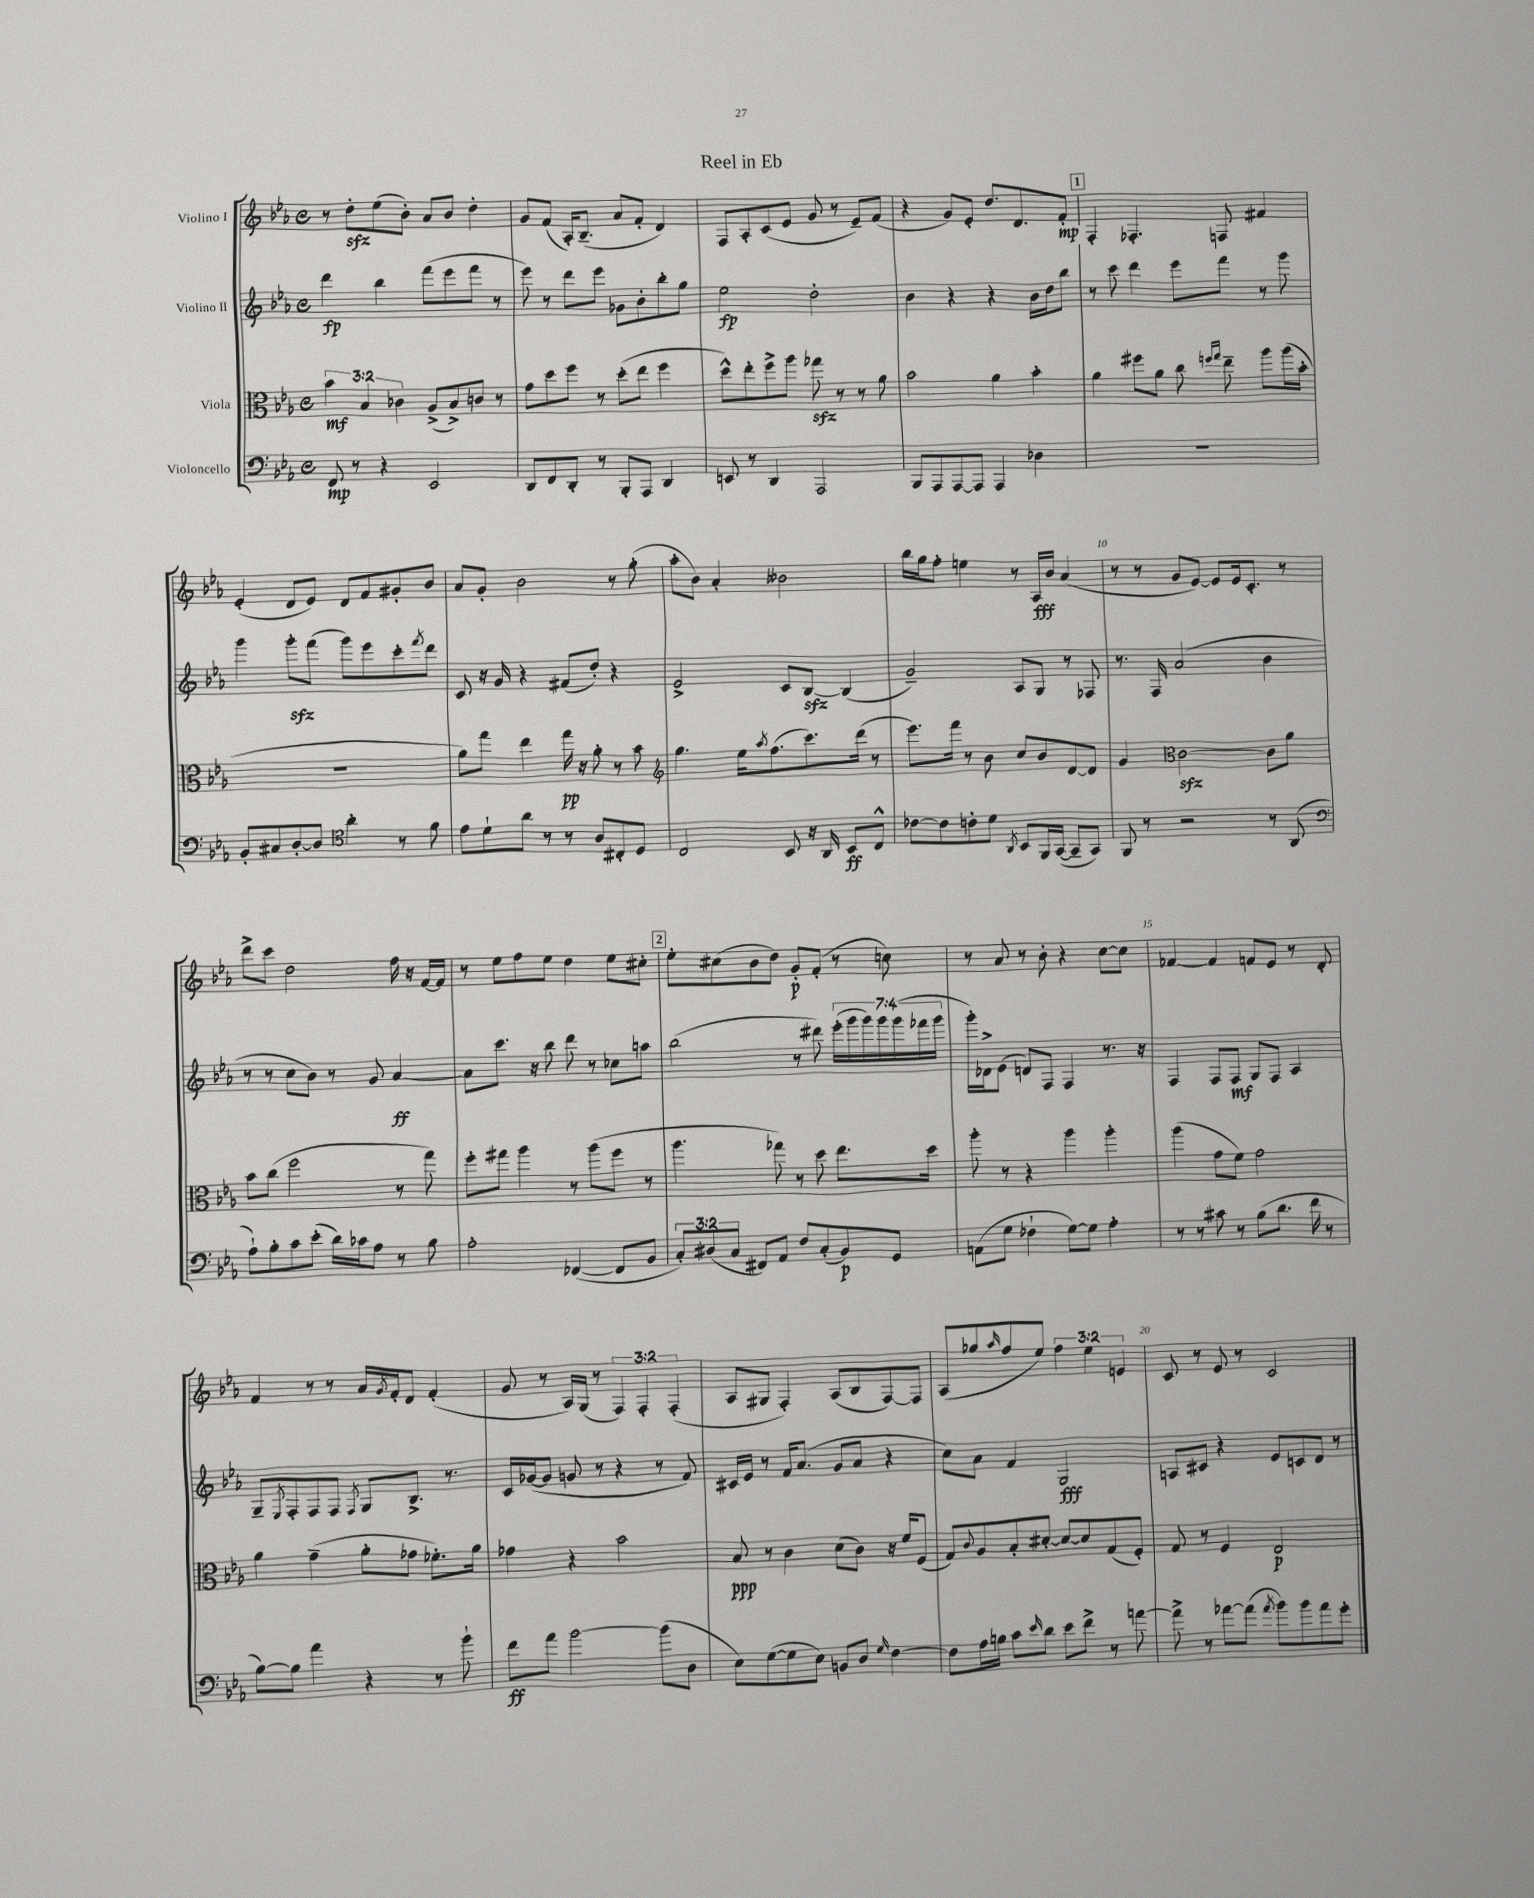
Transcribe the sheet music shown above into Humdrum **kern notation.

**kern	**dynam	**kern	**dynam	**kern	**dynam	**kern	**dynam
*part4	*part4	*part3	*part3	*part2	*part2	*part1	*part1
*staff4	*staff4	*staff3	*staff3	*staff2	*staff2	*staff1	*staff1
*I"Violoncello	*	*I"Viola	*	*I"Violino II	*	*I"Violino I	*
*clefF4	*	*clefC3	*	*clefG2	*	*clefG2	*
*k[b-e-a-]	*	*k[b-e-a-]	*	*k[b-e-a-]	*	*k[b-e-a-]	*
*M4/4	*	*M4/4	*	*M4/4	*	*M4/4	*
*met(c)	*	*met(c)	*	*met(c)	*	*met(c)	*
=1	=1	=1	=1	=1	=1	=1	=1
8FF/	mp	6b-\	mf	4ddd\	fp	8r	.
8r	.	.	.	.	.	8ddzz'\L	.
.	.	6B-/	.	.	.	.	.
4r	.	.	.	4bb-\	.	(8ee-\	.
.	.	6c-X\	.	.	.	.	.
.	.	.	.	.	.	8b-'\J)	.
2EE-/	.	(8A-^/L	.	(8fff\L	.	8a-/L	.
.	.	8B-^/)	.	8eee-\	.	8b-/J	.
.	.	8cn/J	.	8fff\J	.	4dd'\	.
.	.	8r	.	8r	.	.	.
=2	=2	=2	=2	=2	=2	=2	=2
8DD/L	.	8g\L	.	8eee-\)	.	8g/L	.
8FF/	.	8dd\	.	8r	.	(8f/J	.
8DD'/J	.	8ff\J	.	8ddd\L	.	16A-'/KL)	.
.	.	.	.	.	.	(8.B-~/J	.
8r	.	8r	.	8eee-\J	.	.	.
8BBB-'/L	.	(8dd'\L	.	8g-X\L	.	8a-/L	.
8AAA-/J	.	8ee-\J	.	8b-'\	.	8f'/J	.
4DD/	.	4ff\	.	8bb-'\	.	4d/)	.
.	.	.	.	8gg\J	.	.	.
=3	=3	=3	=3	=3	=3	=3	=3
8EEn/	.	8dd^^\L)	.	2ee-\	fp	8F/L	.
8r	.	8ee-'\	.	.	.	8A-'/	.
4DD/	.	8ff^\	.	.	.	(8c/	.
.	.	8aa-\J	.	.	.	8e-/J	.
2AAA-/	.	8gg-Xzz\	.	2dd'\	.	8g/	.
.	.	8r	.	.	.	8r	.
.	.	8r	.	.	.	8e-~/L)	.
.	.	8a-\	.	.	.	(8f/J	.
=4	=4	=4	=4	=4	=4	=4	=4
8BBB-/L	.	2b-\	.	4b-\	.	4r	.
8AAA-/	.	.	.	.	.	.	.
[8AAA-/	.	.	.	4r	.	8g/L)	.
8AAA-/J]	.	.	.	.	.	8e-'/J	.
4AAA-/	.	4a-\	.	4r	.	8.dd/L	.
.	.	.	.	.	.	8.d/	.
4D-X\	.	4b-'\	.	16b-\LL	.	.	.
.	.	.	.	16dd\J	.	.	.
.	.	.	.	8bb-\J	.	8f'/J	mp
!!LO:REH:place=s1:t=1
=5	=5	=5	=5	=5	=5	=5	=5
1r	.	4a-\	.	8r	.	4F'/	.
.	.	.	.	8ccc\	.	.	.
.	.	8ff#X\L	.	4ddd\	.	4.F-X'/	.
.	.	8a-\J	.	.	.	.	.
.	.	8cc\	.	8eee-\L	.	.	.
.	.	16qqffn/LL	.	.	.	.	.
.	.	16qqgg/JJ	.	.	.	.	.
.	.	8ee-~\	.	8fff\J	.	8Fn/	.
.	.	8aa-\L	.	8r	.	4f#X/	.
.	.	(16aa-\L	.	8ggg\	.	.	.
.	.	16b-'\JJ	.	.	.	.	.
!!LO:LB:g=z
=6	=6	=6	=6	=6	=6	=6	=6
8BB-'/L	.	1r	.	4ggg\	.	(4e-'/	.
8C#X/	.	.	.	.	.	.	.
[8D'/	.	.	.	8gggzz'\L	.	8d/L	.
8D/J]	.	.	.	(8fff\J	.	8e-/J)	.
*clefC4	*	*	*	*	*	*	*
4a-'\	.	.	.	8ggg\L)	.	8d/L	.
.	.	.	.	8eee-\	.	8f/	.
8r	.	.	.	8ccc'\	.	8g#X'/	.
.	.	.	.	8qfff/	.	.	.
8f\	.	.	.	8ddd\J	.	8b-/J	.
=7	=7	=7	=7	=7	=7	=7	=7
8e-\L	.	8a-\L)	.	8c/	.	8a-/L	.
8d`\	.	8gg\J	.	16r	.	8g'/J	.
.	.	.	.	16g/	.	.	.
8a-\J	.	4ee-\	.	4r	.	2b-\	.
8r	.	.	.	.	.	.	.
8r	.	16gg\	pp	(8f#X/L	.	.	.
.	.	16r	.	.	.	.	.
8A-/L	.	8a-'\	.	8dd'/J)	.	.	.
8C#X'/	.	8r	.	4r	.	8r	.
8D/J	.	8b-\	.	.	.	(8gg'\	.
=8	=8	=8	=8	=8	=8	=8	=8
*	*	*clefG2	*	*	*	*	*
2C/	.	4.gg\	.	2e-^/	.	8aa-'\L	.
.	.	.	.	.	.	8b-\J)	.
.	.	.	.	.	.	4a-'/	.
.	.	16ee-\KL	.	.	.	.	.
.	.	8qaa-/	.	.	.	.	.
.	.	(8.ff\	.	.	.	.	.
8BB-/	.	.	.	8c/L	.	2b--X\	.
16r	.	8.ccc\)	.	[8B-zz/J	.	.	.
16AA-/	.	.	.	.	.	.	.
8BB-/L	ff	.	.	(4B-/]	.	.	.
.	.	(16ddd\Jk	.	.	.	.	.
8C^^/J	.	8r	.	.	.	.	.
=9	=9	=9	=9	=9	=9	=9	=9
[8c-X\L	.	8.eee-\L)	.	2g~/)	.	16bb-\LL	.
.	.	.	.	.	.	16gg\J	.
8c-\]	.	.	.	.	.	8ff'\J	.
.	.	16fff\Jk	.	.	.	.	.
8cn'\	.	8r	.	.	.	4een\	.
8d\J	.	8b-\	.	.	.	.	.
8qAA-/	.	.	.	.	.	.	.
8BB-/L	.	8cc/L	.	8A-/L	.	8r	.
16FF/L	.	8b-/	.	8G/J	.	16A-/LL	fff
([16GG/JJ	.	.	.	.	.	16b-/JJ	.
8GG~/L]	.	[8d/	.	8r	.	(4a-/	.
8GG/J)	.	8d/J]	.	8F-X/	.	.	.
=10	=10	=10	=10	=10	=10	=10	=10
8FF/	.	4g/	.	8.r	.	8r	.
8r	.	.	.	.	.	8r	.
.	.	.	.	16F/	.	.	.
*	*	*clefC3	*	*	*	*	*
2r	.	[2czz\	.	(2a-/	.	8g/L	.
.	.	.	.	.	.	[8e-/J)	.
.	.	.	.	.	.	8e-/L]	.
.	.	.	.	.	.	16e-/k	.
.	.	.	.	.	.	8.c'/J	.
8r	.	8c\L]	.	4b-\	.	.	.
(8AA-/	.	8a-\J	.	.	.	8r	.
!!LO:LB:g=z
=11	=11	=11	=11	=11	=11	=11	=11
*clefF4	*	*	*	*	*	*	*
8A-`\L)	.	8b-\L	.	8r	.	8ddd^\L	.
8B-'\	.	(8cc\J	.	8r	.	8ccc\J	.
8c\	.	2ff\	.	8cc\L	.	2dd\	.
(8e-'\J	.	.	.	8b-\J)	.	.	.
16d\LL)	.	.	.	8r	.	.	.
16c-X\J	.	.	.	.	.	.	.
8A-\J	.	.	.	8g/	.	.	.
8r	.	8r	.	[4a-/	ff	16ff\	.
.	.	.	.	.	.	16r	.
8B-\	.	8gg\)	.	.	.	[16f/LL	.
.	.	.	.	.	.	16f/JJ]	.
=12	=12	=12	=12	=12	=12	=12	=12
2A-'\	.	8ff'\L	.	8a-\L]	.	8r	.
.	.	8gg#X\J	.	8.ccc\J	.	8ee-\L	.
.	.	4aa-\	.	.	.	8ff\	.
.	.	.	.	16r	.	.	.
.	.	.	.	8bb-\	.	8ee-\J	.
([4FF-X/	.	8r	.	8ddd\	.	4dd\	.
.	.	(8aa-\L	.	8r	.	.	.
8FF-/L]	.	8ff\J	.	8cc-X\L	.	8ee-\L	.
8BB-/J	.	8r	.	8aan\J	.	8cc#X'\J	.
!!LO:REH:place=s1:t=2
=13	=13	=13	=13	=13	=13	=13	=13
12C'/L)	.	4.aa-\	.	(2bb-\	.	8ee-'\L	.
(12D#X/	.	.	.	.	.	.	.
.	.	.	.	.	.	(8cc#X\	.
12C/J	.	.	.	.	.	.	.
8FF#X/L)	.	.	.	.	.	8b-\	.
8AA-/J	.	8gg-X\)	.	.	.	8dd\J)	.
8F/L	.	8r	.	8r	.	8g'/L	p
(8C'/	.	8dd\	.	8ddd#X\)	.	(8f'/J	.
8BB-/)	p	8.ee-\L	.	(28eee-'\LL	.	8r	.
.	.	.	.	28ggg\	.	.	.
.	.	.	.	28ggg\)	.	.	.
.	.	.	.	28ggg\	.	.	.
8GG/J	.	.	.	.	.	8ccn\)	.
.	.	.	.	(28ggg\	.	.	.
.	.	.	.	28fff-X\	.	.	.
.	.	16dd\Jk	.	.	.	.	.
.	.	.	.	28ggg\JJ	.	.	.
=14	=14	=14	=14	=14	=14	=14	=14
(8AAn\L	.	8aa-'\	.	16ggg'\LL)	.	8r	.
.	.	.	.	16d-X^\J	.	.	.
8G\J	.	8r	.	(8e-\J	.	8a-/	.
4F-X`\	.	4r	.	8dn/L)	.	8r	.
.	.	.	.	8F/J	.	8b-'\	.
[8G\L)	.	4aa-\	.	4F/	.	4r	.
8G\J]	.	.	.	.	.	.	.
4A-'\	.	4aa-'\	.	8.r	.	[8cc\L	.
.	.	.	.	.	.	8cc\J]	.
.	.	.	.	16r	.	.	.
=15	=15	=15	=15	=15	=15	=15	=15
8r	.	(4aa-\	.	4F/	.	[4f-X/	.
8r	.	.	.	.	.	.	.
8c#X\	.	8g\L	.	8F/L	.	4f-/]	.
8r	.	8f\J)	.	8F/J	mf	.	.
(8B-\L	.	2g\	.	8G/L	.	8fn/L	.
8.d\J	.	.	.	8F/J	.	8e-/J	.
.	.	.	.	4A-/	.	8r	.
16f\	.	.	.	.	.	.	.
8r	.	.	.	.	.	8d'/	.
!!LO:LB:g=z
=16	=16	=16	=16	=16	=16	=16	=16
[8B-\L)	.	4a-\	.	8G~/L	.	4f/	.
.	.	.	.	8qE-/	.	.	.
8B-\J]	.	.	.	8F'/	.	.	.
4a-\	.	(4g~\	.	8F/	.	8r	.
.	.	.	.	8F/J	.	8r	.
.	.	.	.	8qF/	.	.	.
4r	.	8a-'\L	.	8G/L	.	16a-/LL	.
.	.	.	.	.	.	8qg/	.
.	.	.	.	.	.	16f'/J	.
.	.	8g-X\J	.	8.B-^/J	.	8d/J	.
8r	.	8.f-X'\L)	.	.	.	(4f'/	.
.	.	.	.	8.r	.	.	.
8b-`\	.	.	.	.	.	.	.
.	.	16a-\Jk	.	.	.	.	.
=17	=17	=17	=17	=17	=17	=17	=17
8f\L	ff	4g-X\	.	16c/LL	.	8g/	.
.	.	.	.	([16g-X/J	.	.	.
8a-\J	.	.	.	8g-/J]	.	8r	.
[2b-\	.	4r	.	8gn/	.	16A-/LL)	.
.	.	.	.	.	.	(16G/JJ	.
.	.	.	.	8r	.	8r	.
.	.	2b-\	.	4r	.	6F/)	.
.	.	.	.	.	.	6F'/	.
(8b-\L]	.	.	.	8r	.	.	.
.	.	.	.	.	.	(6F'/	.
8D\J	.	.	.	8f/)	.	.	.
=18	=18	=18	=18	=18	=18	=18	=18
8E-\L)	.	8B-/	ppp	16c#X/LL	.	8A-/L	.
.	.	.	.	16e-/JJ	.	.	.
([8G\	.	8r	.	8r	.	8G#X/J	.
8G\]	.	4c\	.	16f/KL	.	4F'/)	.
.	.	.	.	(8.a-/J	.	.	.
8E-\J)	.	.	.	.	.	.	.
8BBn/L	.	(8d\L	.	8g/L	.	(8A-/L	.
8D/J	.	8c\J)	.	8a-/J	.	8B-/	.
16qqG/	.	.	.	.	.	.	.
[4F\	.	16r	.	4r	.	[8F/)	.
.	.	16f/KL	.	.	.	.	.
.	.	(8F/J	.	.	.	8F/J]	.
=19	=19	=19	=19	=19	=19	=19	=19
8F\L]	.	8G/L)	.	8cc\L)	.	(8A-/L	.
.	.	8qqc/	.	.	.	.	.
16A-\L	.	8A-/	.	8a-\J	.	8gg-X/	.
16Bn\JJ	.	.	.	.	.	.	.
.	.	.	.	.	.	16qqaa-/	.
8c\L	.	8B-'/	.	4f/	.	8ff/	.
16qqe-/	.	.	.	.	.	.	.
8d\J	.	[8d#X'/J	.	.	.	8ee-/J)	.
8e-\L	.	8d#/L_	.	2G/	fff	6ff\	.
8f^\J	.	8d#/]	.	.	.	.	.
.	.	.	.	.	.	6ee-\	.
8r	.	(8G/	.	.	.	.	.
.	.	.	.	.	.	6en/	.
[8an\	.	8F'/J)	.	.	.	.	.
=20	=20	=20	=20	=20	=20	=20	=20
8a^\]	.	8G/	.	8An/L	.	8c/	.
8r	.	8r	.	8c#X/J	.	8r	.
[8a-X\L	.	4F/	.	4r	.	8e-/	.
(8a-\J]	.	.	.	.	.	8r	.
8qa-/	.	.	.	.	.	.	.
8b-\L)	.	2E-/	p	8e-/L	.	2c/	.
8b-\	.	.	.	8cn/	.	.	.
8a-\	.	.	.	8d/J	.	.	.
8g'\J	.	.	.	8r	.	.	.
==	==	==	==	==	==	==	==
*-	*-	*-	*-	*-	*-	*-	*-
